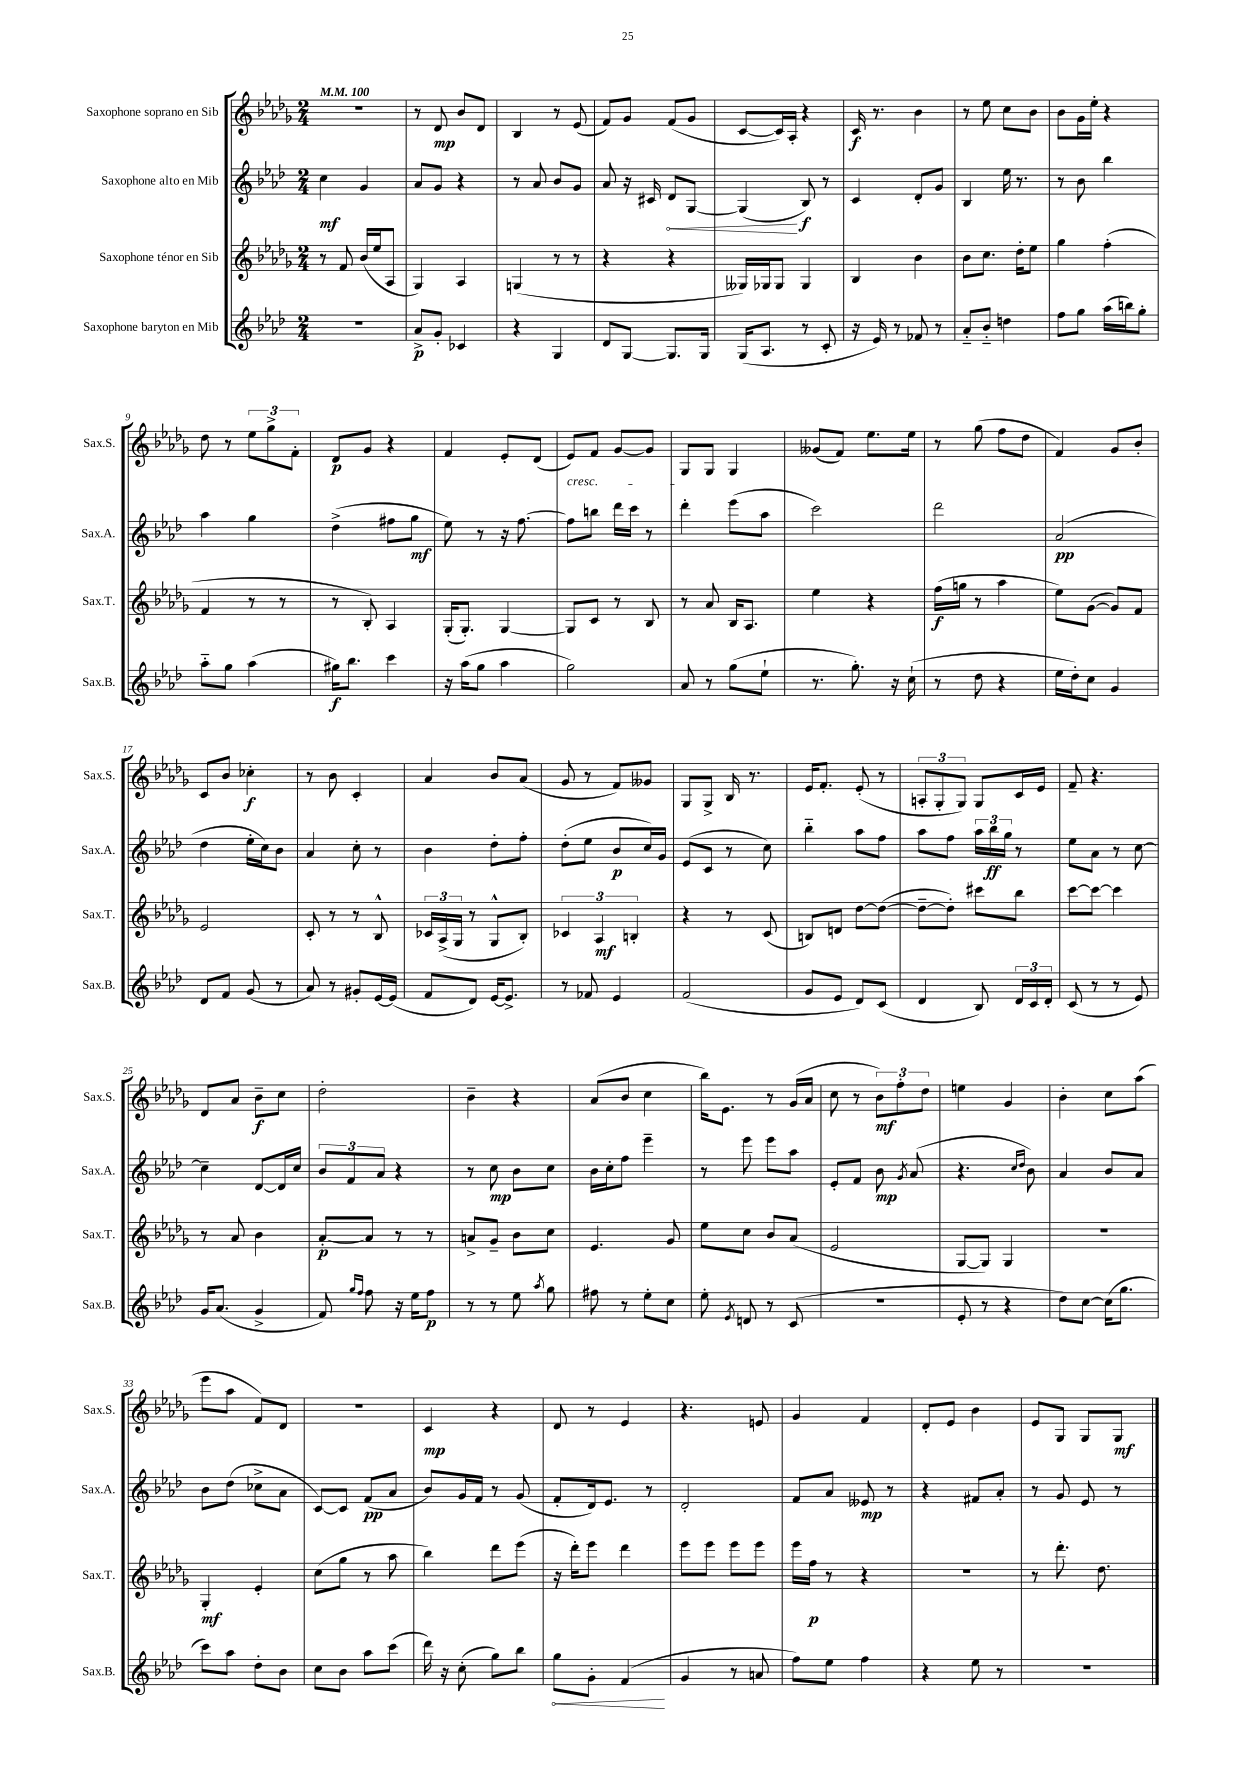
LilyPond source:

<<
\new StaffGroup <<
\new Staff = "s0" \with { instrumentName = "Saxophone soprano en Sib" shortInstrumentName = "Sax.S." } {
    \clef treble \key des \major \numericTimeSignature \time 2/4 \tempo 4 = 100
    \autoBeamOff r2 |
    r8 des'8\mp bes'8[ des'8] |
    bes4 r8 ees'8( |
    f'8[) ges'8] f'8[( ges'8] |
    c'8[~ c'16) aes16]-. r4 |
    c'16\f r8. bes'4 |
    r8 ees''8 c''8[ bes'8] |
    bes'8[ ges'16 ees''16]-. r4 |
    des''8 r8 \tuplet 3/2 { ees''8[ ges''8-> f'8]-. } |
    des'8[\p ges'8] r4 |
    f'4 ees'8[-. des'8]( |
    ees'8[\cresc) f'8] ges'8[~ ges'8] |
    ges8[\! ges8] ges4 |
    geses'8[( f'8]) ees''8.[ ees''16] |
    r8 ges''8( f''8[ des''8] |
    f'4) ges'8[ bes'8]-. |
    c'8[ bes'8] ces''4-.\f |
    r8 bes'8 c'4-. |
    aes'4 bes'8[ aes'8]( |
    ges'8 r8 f'8[) geses'8] |
    ges8[ ges8]-> bes16 r8. |
    ees'16[ f'8.]-. ees'8-.( r8 |
    \tuplet 3/2 { a8[-. ges8-. ges8]) } ges8[ c'16 ees'16] |
    f'8-- r4. |
    des'8[ aes'8] bes'8[--\f c''8] |
    des''2-. |
    bes'4-- r4 |
    aes'8[( bes'8] c''4 |
    bes''16[) ees'8.] r8 ges'16[( aes'16] |
    c''8 r8 \tuplet 3/2 { bes'8[\mf) f''8-. des''8] } |
    e''4 ges'4 |
    bes'4-. c''8[ aes''8]( |
    ees'''8[ aes''8] f'8[) des'8] |
    R2 |
    c'4\mp r4 |
    des'8 r8 ees'4 |
    r4. e'8 |
    ges'4 f'4 |
    des'8[-. ees'8] bes'4 |
    ees'8[ ges8] ges8[ ges8]\mf \bar "|." |
}
\new Staff = "s1" \with { instrumentName = "Saxophone alto en Mib" shortInstrumentName = "Sax.A." } {
    \clef treble \key aes \major \numericTimeSignature \time 2/4
    \autoBeamOff c''4\mf g'4 |
    aes'8[ g'8] r4 |
    r8 aes'8 bes'8[ g'8] |
    aes'8 r16 cis'16 \once \override Hairpin.circled-tip = ##t des'8[\< g8]~ |
    g4\!( bes8\f) r8 |
    c'4 des'8[-. g'8] |
    bes4 ees''16 r8. |
    r8 bes'8 bes''4 |
    aes''4 g''4 |
    des''4->( fis''8[ g''8]\mf |
    ees''8) r8 r16 f''8.~ |
    f''8[ b''8] des'''16[ c'''16] r8 |
    des'''4-. ees'''8[( aes''8] |
    c'''2) |
    des'''2 |
    aes'2\pp( |
    des''4 ees''16[-. c''16) bes'8] |
    aes'4 c''8-. r8 |
    bes'4 des''8[-. f''8]-. |
    des''8[-.( ees''8] bes'8[\p c''16) g'16] |
    ees'8[( c'8] r8 c''8) |
    bes''4-_ aes''8[ f''8] |
    aes''8[ f''8] \tuplet 3/2 { aes''16[ bes''16\ff g''16] } r8 |
    ees''8[ aes'8] r8 c''8~ |
    c''4-- des'8[~ des'16 c''16] |
    \tuplet 3/2 { bes'8[ f'8 aes'8] } r4 |
    r8 c''8\mp bes'8[ c''8] |
    bes'16[ c''16-. f''8] ees'''4-- |
    r8 ees'''8 ees'''8[ aes''8] |
    ees'8[-. f'8] bes'8\mp \acciaccatura { g'8 } aes'8( |
    r4. \grace { c''16[ des''16] } bes'8) |
    aes'4 bes'8[ aes'8] |
    bes'8[ des''8]( ces''8[-> aes'8] |
    c'8[~) c'8] f'8[\pp( aes'8] |
    bes'8[) g'16 f'16] r8 g'8( |
    f'8[-. des'16) ees'8.] r8 |
    des'2-. |
    f'8[ aes'8] eeses'8\mp r8 |
    r4 fis'8[ aes'8]-. |
    r8 g'8 ees'8 r8 \bar "|." |
}
\new Staff = "s2" \with { instrumentName = "Saxophone ténor en Sib" shortInstrumentName = "Sax.T." } {
    \clef treble \key des \major \numericTimeSignature \time 2/4
    \autoBeamOff r8 f'8 bes'16[( ees''16 aes8] |
    ges4) aes4 |
    g4( r8 r8 |
    r4 r4 |
    geses16[) ges16 ges8] ges4 |
    bes4 bes'4 |
    bes'8[ c''8.] des''16[-. ees''8] |
    ges''4 f''4-.( |
    f'4 r8 r8 |
    r8 bes8-.) aes4 |
    ges16[-.( ges8.]-.) ges4~ |
    ges8[ c'8] r8 bes8 |
    r8 aes'8 bes16[ aes8.] |
    ees''4 r4 |
    f''16[\f( g''16] r8 aes''4 |
    ees''8[) ges'8]~( ges'8[) f'8] |
    ees'2 |
    c'8-. r8 r8 bes8-^ |
    \tuplet 3/2 { ces'16[ aes16->( ges16] } r8 ges8[-^ bes8]-.) |
    \tuplet 3/2 { ces'4 aes4\mf b4-. } |
    r4 r8 c'8( |
    b8[) d'8] des''8[~ des''8]~( |
    des''8[~-- des''8]-.) cis'''8[ bes''8] |
    c'''8[~ c'''8]~ c'''4 |
    r8 aes'8 bes'4 |
    aes'8[~-.\p aes'8] r8 r8 |
    a'8[-> ges'8]-- bes'8[ c''8] |
    ees'4. ges'8 |
    ees''8[ c''8] bes'8[ aes'8]( |
    ees'2 |
    ges8[~ ges8]) ges4 |
    r2 |
    ges4-.\mf ees'4-. |
    c''8[( ges''8] r8 aes''8 |
    bes''4) des'''8[ ees'''8]( |
    r16 des'''16[-.) ees'''8] des'''4 |
    ees'''8[ ees'''8] ees'''8[ ees'''8] |
    ees'''16[ f''16]\p r8 r4 |
    R2 |
    r8 des'''8.-. des''8. \bar "|." |
}
\new Staff = "s3" \with { instrumentName = "Saxophone baryton en Mib" shortInstrumentName = "Sax.B." } {
    \clef treble \key aes \major \numericTimeSignature \time 2/4
    \autoBeamOff r2 |
    aes'8[->\p g'8]-. ces'4 |
    r4 g4 |
    des'8[ g8]~ g8.[ g16] |
    g16[( aes8.] r8 c'8-. |
    r16 ees'16) r8 fes'8 r8 |
    aes'8[-_ bes'8]-_ d''4 |
    f''8[ g''8] aes''16[( b''16) g''8]-. |
    aes''8[-_ g''8] aes''4( |
    gis''16[\f) bes''8.] c'''4 |
    r16 aes''16[( g''8] aes''4 |
    g''2) |
    aes'8 r8 g''8[( ees''8]-! |
    r8. g''8.-.) r16 c''16-!( |
    r8 des''8 r4 |
    ees''16[ des''16-.) c''8] g'4 |
    des'8[ f'8] g'8( r8 |
    aes'8) r8 gis'8[-. ees'16~ ees'16]( |
    f'8[ des'8]) ees'16[~ ees'8.]-> |
    r8 fes'8 ees'4 |
    f'2( |
    g'8[ ees'8] des'8[) c'8]( |
    des'4 bes8) \tuplet 3/2 { des'16[ c'16 des'16]-. } |
    c'8( r8 r8 ees'8) |
    g'16[ aes'8.]( g'4-> |
    f'8) \grace { g''16[ f''16] } f''8 r16 ees''16[ f''8]\p |
    r8 r8 ees''8 \acciaccatura { aes''8 } g''8 |
    fis''8 r8 ees''8[-. c''8] |
    ees''8-. \acciaccatura { ees'8 } d'8 r8 c'8( |
    R2 |
    ees'8-. r8 r4 |
    des''8[) c''8]~ c''16[( g''8.] |
    c'''8[) aes''8] des''8[-. bes'8] |
    c''8[ bes'8] aes''8[ c'''8]( |
    des'''16) r16 c''8-.( g''8[) bes''8] |
    \once \override Hairpin.circled-tip = ##t g''8[\< g'8]-. f'4\!( |
    g'4 r8 a'8 |
    f''8[) ees''8] f''4 |
    r4 ees''8 r8 |
    R2 \bar "|." |
}
>>
>>
